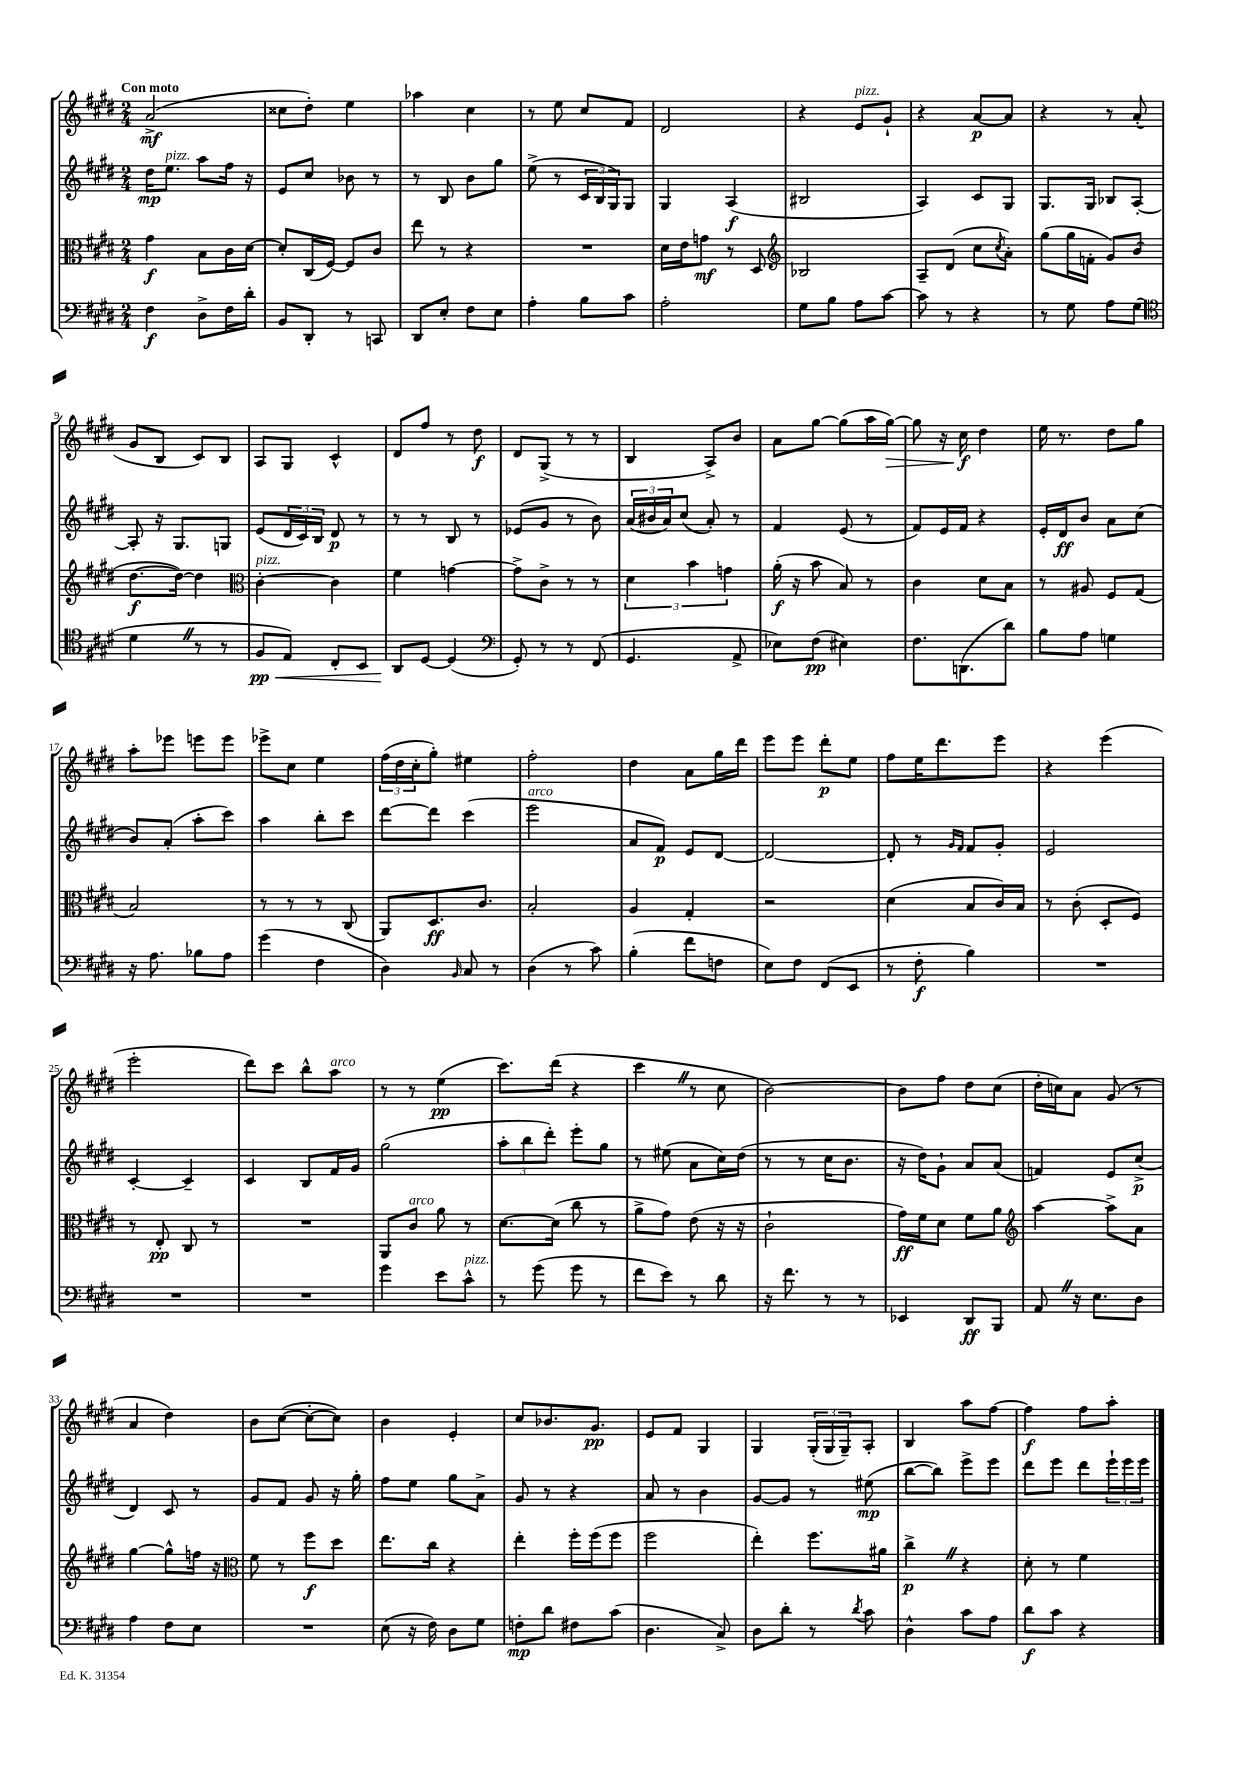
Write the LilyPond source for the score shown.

<<
\new StaffGroup <<
\new Staff = "s0" {
    \clef treble \key e \major \numericTimeSignature \time 2/4 \tempo "Con moto"
    a'2->\mf( |
    cisis''8 dis''8-.) e''4 |
    aes''4 cis''4 |
    r8 e''8 cis''8 fis'8 |
    dis'2 |
    r4 e'8^\markup { \italic "pizz." } gis'8-! |
    r4 a'8~\p a'8 |
    r4 r8 a'8-.( |
    gis'8 b8 cis'8) b8 |
    a8 gis8 cis'4-^ |
    dis'8 fis''8 r8 dis''8\f |
    dis'8 gis8->( r8 r8 |
    b4 a8->) b'8 |
    a'8 gis''8~ gis''8( a''16 gis''16~\>) |
    gis''8 r16 cis''16\f\! dis''4 |
    e''16 r8. dis''8 gis''8 |
    a''8-. ees'''8 e'''8 e'''8 |
    ees'''8-> cis''8 e''4 |
    \tuplet 3/2 { fis''16( dis''16 cis''16-. } gis''8-.) eis''4 |
    fis''2-. |
    dis''4 a'8 gis''16 dis'''16 |
    e'''8 e'''8 dis'''8-.\p e''8 |
    fis''8 e''16 dis'''8. e'''8 |
    r4 e'''4( |
    e'''2-. |
    dis'''8) cis'''8 b''8-^ a''8^\markup { \italic "arco" } |
    r8 r8 e''4\pp( |
    cis'''8.) dis'''16( r4 |
    cis'''4 \once \override BreathingSign.text = \markup { \musicglyph "scripts.caesura.straight" } \breathe r8 cis''8 |
    b'2~) |
    b'8 fis''8 dis''8 cis''8( |
    dis''16-. c''16) a'8 gis'8( r8 |
    a'4 dis''4) |
    b'8 cis''8~( cis''8~-. cis''8) |
    b'4 e'4-. |
    cis''8 bes'8. gis'8.\pp |
    e'8 fis'8 gis4 |
    gis4 \tuplet 3/2 { gis16-.( gis16 gis16--) } a8-. |
    b4 a''8 fis''8~ |
    fis''4\f fis''8 a''8-. \bar "|." |
}
\new Staff = "s1" {
    \clef treble \key e \major \numericTimeSignature \time 2/4
    dis''16\mp e''8.^\markup { \italic "pizz." } a''8 fis''16 r16 |
    e'8 cis''8 bes'8 r8 |
    r8 b8 b'8 gis''8 |
    e''8->( r8 \tuplet 3/2 { cis'16 b16 gis16) } gis8 |
    gis4 a4\f( |
    bis2 |
    a4) cis'8 gis8 |
    gis8. gis16 bes8 a8~-. |
    a8-. r16 gis8. g8 |
    e'8( \tuplet 3/2 { dis'16 cis'16) b16 } dis'8\p r8 |
    r8 r8 b8 r8 |
    ees'8( gis'8 r8 b'8) |
    \tuplet 3/2 { a'16( bis'16 a'16) } cis''8( a'8-.) r8 |
    fis'4 e'8( r8 |
    fis'8) e'16 fis'16 r4 |
    e'16-. dis'16\ff b'8 a'8 cis''8( |
    b'8) a'8-.( a''8-. cis'''8) |
    a''4 b''8-. cis'''8 |
    dis'''8~ dis'''8 cis'''4( |
    e'''2^\markup { \italic "arco" } |
    a'8 fis'8\p) e'8 dis'8~ |
    dis'2~ |
    dis'8-. r8 \grace { gis'16 fis'16 } fis'8 gis'8-. |
    e'2 |
    cis'4~-. cis'4-- |
    cis'4 b8 fis'16 gis'16 |
    gis''2( |
    \tuplet 3/2 { a''8-. b''8 dis'''8-.) } e'''8-. gis''8 |
    r8 eis''8( a'8 cis''16) dis''16( |
    r8 r8 cis''16 b'8. |
    r16 dis''16) gis'8-! a'8 a'8( |
    f'4) e'8 cis''8->\p( |
    dis'4) cis'8 r8 |
    gis'8 fis'8 gis'8 r16 gis''16-. |
    fis''8 e''8 gis''8 a'8-> |
    gis'8 r8 r4 |
    a'8 r8 b'4 |
    gis'8~ gis'8 r8 eis''8\mp( |
    b''8~ b''8) e'''8-> e'''8 |
    dis'''8 e'''8 dis'''8 \tuplet 3/2 { e'''16-! e'''16 e'''16 } \bar "|." |
}
\new Staff = "s2" {
    \clef alto \key e \major \numericTimeSignature \time 2/4
    gis'4\f b8 cis'16 dis'16~ |
    dis'8-. cis16( fis16~) fis8 cis'8 |
    e''8 r8 r4 |
    R2 |
    dis'16 e'16 g'8\mf r8 dis8 |
    \clef treble bes2 |
    a8-- dis'8( cis''8 \acciaccatura { cis''8 } a'8-.) |
    gis''8( gis''16 f'16-. gis'8) b'8( |
    dis''8.~\f dis''16~) dis''4 |
    \clef alto cis'4~-.^\markup { \italic "pizz." } cis'4 |
    fis'4 g'4~ |
    g'8-> cis'8-> r8 r8 |
    \tuplet 3/2 { dis'4 b'4 g'4 } |
    a'16-.\f( r16 b'8 b8) r8 |
    cis'4 dis'8 b8 |
    r8 ais8 fis8 gis8( |
    b2) |
    r8 r8 r8 cis8( |
    a,8) dis8.\ff cis'8. |
    b2-. |
    a4 gis4-. |
    r2 |
    dis'4( b8 cis'16) b16 |
    r8 cis'8-.( dis8-. fis8) |
    r8 e8-.\pp cis8 r8 |
    R2 |
    a,8 cis'8^\markup { \italic "arco" } a'8 r8 |
    dis'8.~ dis'16( cis''8 r8 |
    a'8-> gis'8) e'8( r16 r16 |
    cis'2-! |
    gis'16\ff) fis'16 dis'8 fis'8 a'8 |
    \clef treble a''4~ a''8-> a'8 |
    gis''4~ gis''8-^ f''16 r16 |
    \clef alto fis'8 r8 fis''8\f dis''8 |
    e''8. cis''16 r4 |
    e''4-. fis''16-. fis''16( fis''8 |
    fis''2 |
    e''4-.) fis''8. ais'16 |
    cis''4->\p \once \override BreathingSign.text = \markup { \musicglyph "scripts.caesura.straight" } \breathe r4 |
    dis'8-. r8 fis'4 \bar "|." |
}
\new Staff = "s3" {
    \clef bass \key e \major \numericTimeSignature \time 2/4
    fis4\f dis8-> fis16 dis'16-. |
    b,8 dis,8-. r8 c,8 |
    dis,8 e8-. fis8 e8 |
    a4-. b8 cis'8 |
    a2-. |
    gis8 b8 a8 cis'8~ |
    cis'8 r8 r4 |
    r8 gis8 a8 gis8( |
    \clef tenor dis'4 \once \override BreathingSign.text = \markup { \musicglyph "scripts.caesura.straight" } \breathe r8 r8 |
    fis8\pp\< e8) cis8-. b,8 |
    a,8\! dis8~ dis4( |
    \clef bass gis,8-.) r8 r8 fis,8( |
    gis,4. a,8-> |
    ees8) fis8\pp( eis4) |
    fis8. d,8.( dis'8) |
    b8 a8 g4 |
    r16 a8. bes8 a8 |
    gis'4( fis4 |
    dis4) \grace { b,16 } cis8 r8 |
    dis4( r8 cis'8) |
    b4-.( fis'8 f8 |
    e8) fis8 fis,8( e,8 |
    r8 fis8-.\f b4) |
    R2 |
    R2 |
    R2 |
    gis'4 e'8 cis'8-^^\markup { \italic "pizz." } |
    r8 gis'8( gis'8 r8 |
    fis'8 e'8) r8 dis'8 |
    r16 fis'8. r8 r8 |
    ees,4 dis,8\ff b,,8 |
    a,8 \once \override BreathingSign.text = \markup { \musicglyph "scripts.caesura.straight" } \breathe r16 e8. dis8 |
    a4 fis8 e8 |
    R2 |
    e8( r16 fis16) dis8 gis8 |
    f8-.\mp dis'8 fis8 cis'8( |
    dis4. cis8->) |
    dis8 dis'8-. r8 \acciaccatura { dis'8 } cis'8 |
    dis4-^ cis'8 a8 |
    dis'8\f cis'8 r4 \bar "|." |
}
>>
>>
